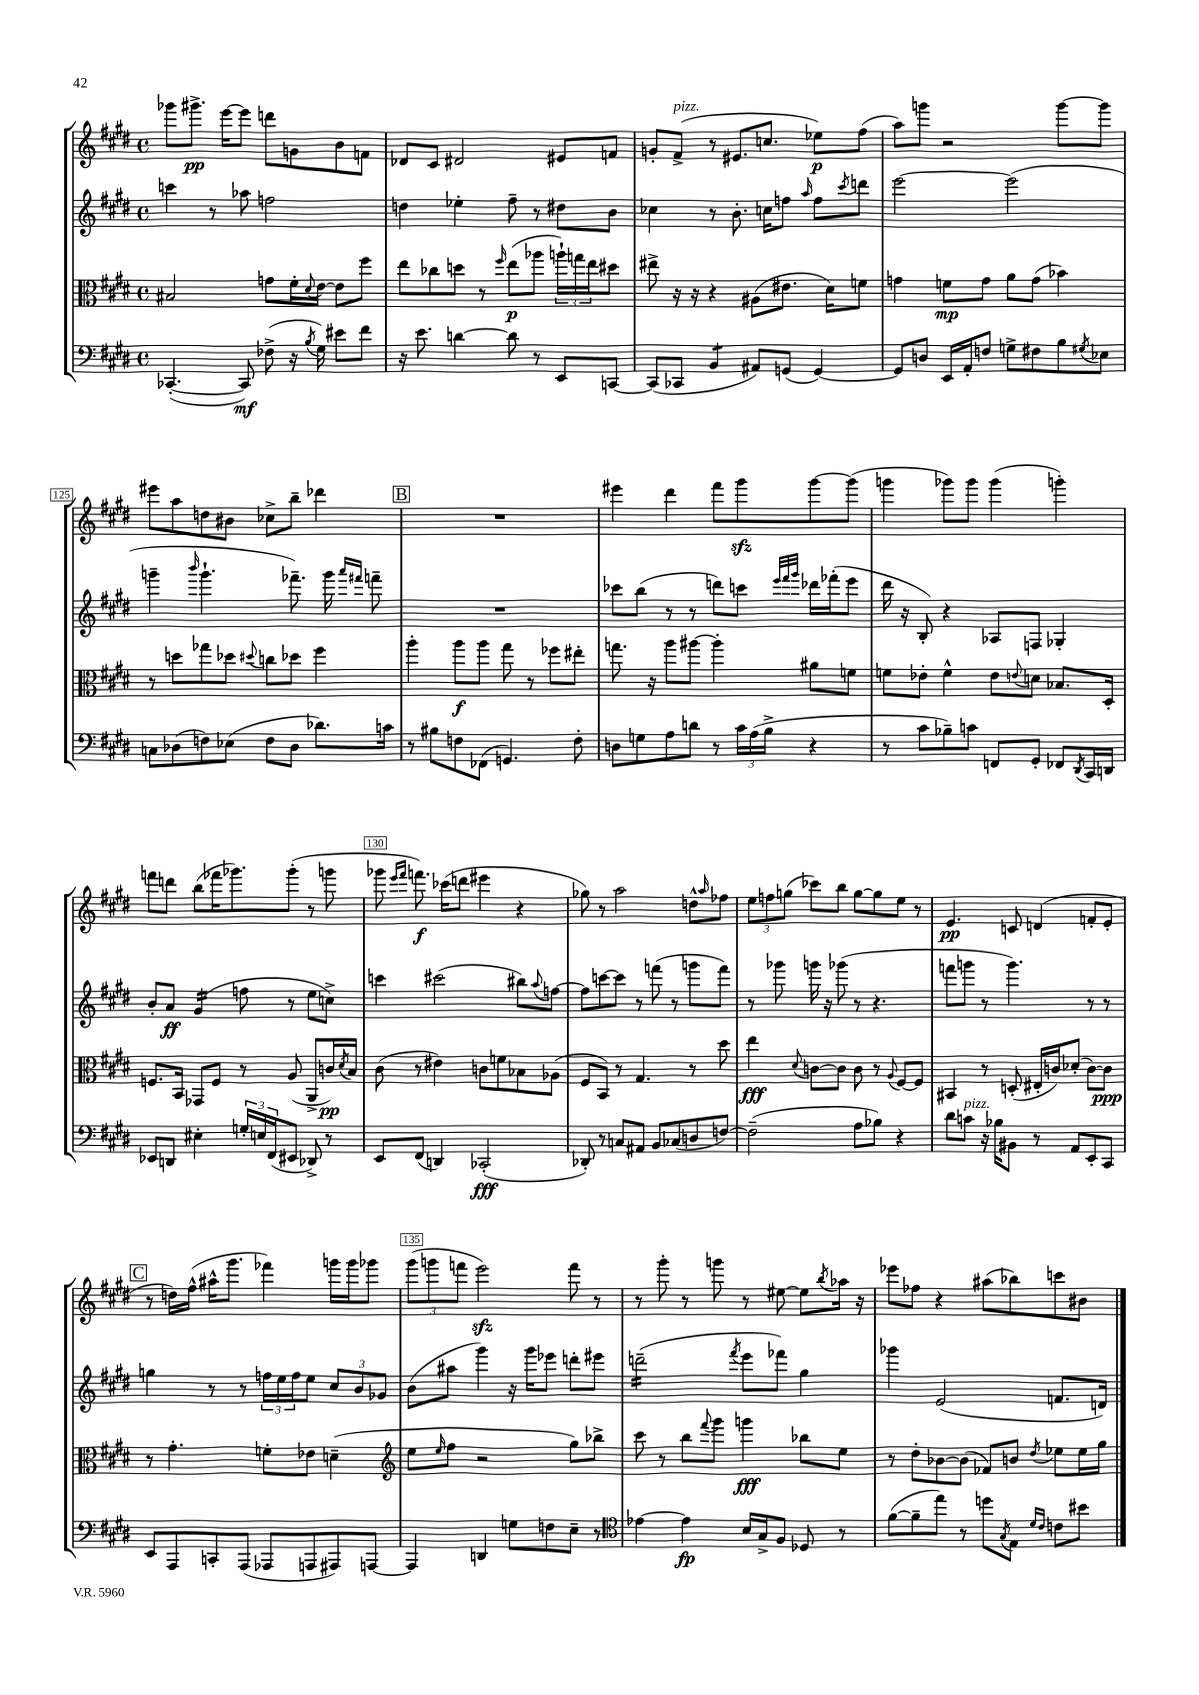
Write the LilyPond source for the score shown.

<<
\new StaffGroup <<
\new Staff = "s0" {
    \clef treble \key e \major \defaultTimeSignature \time 4/4
    ges'''8 gis'''8.->\pp e'''16~ e'''8 d'''8 g'8 b'8 f'8 |
    des'8 cis'8 dis'2 eis'8 f'8 |
    g'8-. fis'8->^\markup { \italic "pizz." }( r8 eis'8. c''8. ees''8\p) fis''8( |
    a''8) g'''8 r2 g'''8~ g'''8 |
    eis'''8 a''8 d''8 bis'8 ces''8-> b''8-- des'''4 |
    \mark \markup { \box "B" } R1 |
    eis'''4 dis'''4 fis'''8 gis'''8\sfz gis'''8~ gis'''8( |
    g'''4 ges'''8) ges'''8 ges'''4( g'''4-.) |
    f'''8 d'''8 b''8( fes'''16 ges'''8.) ges'''8-.( r8 g'''8 |
    ges'''8 \grace { e'''16 fis'''16 } f'''8.\f) ces'''16( d'''8 eis'''4 r4 |
    ges''8) r8 a''2 d''8-^ \grace { a''16 } fes''8 |
    \tuplet 3/2 { e''8 f''8 g''8( } ces'''8) b''8 g''8~ g''8 e''8 r8 |
    e'4.\pp c'8 d'4( f'8-. e'8-. |
    \mark \markup { \box "C" } r8 d''16) fis''16-^( ais''16-^ gis'''8. fes'''4) g'''16 g'''16 ges'''8 |
    \tuplet 3/2 { gis'''8( g'''8 f'''8 } e'''2\sfz) f'''8 r8 |
    r8 gis'''8-. r8 g'''8 r8 eis''8~ eis''8 \acciaccatura { b''8 } aes''16 r16 |
    ees'''8 fes''8 r4 ais''8( bes''8) c'''8 bis'8 \bar "|." |
}
\new Staff = "s1" {
    \clef treble \key e \major \defaultTimeSignature \time 4/4
    c'''4 r8 aes''8 f''2 |
    d''4 ees''4-. fis''8-- r8 dis''8 b'8 |
    ces''4 r8 b'8.-. c''16 f''8 \grace { a''16 } f''8 \acciaccatura { cis'''8 } d'''8 |
    e'''2~ e'''2( |
    g'''4-- \grace { b'''16 } g'''4.-! fes'''8.--) g'''16 \grace { a'''16 fis'''16 } f'''8-- |
    \mark \markup { \box "B" } R1 |
    ces'''8 b''8( r8 r8 d'''8) c'''8 \grace { e'''32 fis'''32 gis'''32 } des'''16 fes'''16-.( e'''8 |
    dis'''16 r16 b8-.) r4 aes8 f8 ges4-. |
    b'8-. a'8\ff gis'4:16( f''8 r8 e''8 c''8->) |
    c'''4 cis'''2( bis''8) \appoggiatura { a''8 } f''8~ |
    f''8 c'''8~ c'''8 r8 f'''8( r8 g'''8 f'''8) |
    r8 ges'''8 g'''16 r16 ges'''8( r8 r4. |
    f'''8 g'''8 r8 g'''4.) r8 r8 |
    \mark \markup { \box "C" } g''4 r8 r8 \tuplet 3/2 { f''16 e''16 f''16 } e''8 \tuplet 3/2 { cis''8 b'8 ges'8 } |
    b'8( ais''8 gis'''4) r16 gis'''16 ees'''8 d'''8-. eis'''8 |
    d'''2:16--( \acciaccatura { fis'''8 } e'''8 fes'''8) gis''4 |
    ges'''4 e'2( f'8. d'16) \bar "|." |
}
\new Staff = "s2" {
    \clef alto \key e \major \defaultTimeSignature \time 4/4
    bis2 g'8 fis'16-. \appoggiatura { dis'8 } e'16~ e'8 fis''8 |
    e''8 ces''8 d''8 r8 \grace { fis''16 } e''8\p( aes''8 \tuplet 3/2 { a''16-!) g''16 e''16 } dis''8 |
    eis''8-> r16 r16 r4 ais8( eis'8. dis'16) f'8 |
    g'4 f'8\mp g'8 a'8 g'8( bes'4) |
    r8 d''8 ges''8 des''8 \appoggiatura { dis''8 } c''8 des''8 fis''4 |
    \mark \markup { \box "B" } a''4-. a''8\f a''8 gis''8 r8 fes''8 eis''8-. |
    g''8. r16 a''8 ais''8~ ais''4-. ais'8 f'8 |
    f'8 ees'8-. f'4-^ ees'8 \appoggiatura { e'8 } d'8 bes8. dis16-. |
    f8. b,16 ges,8 f8 r8 a8( a,8-> c'16\pp) \acciaccatura { dis'8 } b16 |
    cis'8( r8 eis'4) c'8 f'8 bes8 aes8( |
    fis8 b,8) r8 gis4. r8 dis''8 |
    e''4\fff \appoggiatura { dis'8 } c'8~ c'8 c'8 r8 \appoggiatura { a8 } fis8~ fis8 |
    bis,4 r8 d8-.( eis16-. c'16) des'8-.( c'8~) c'8\ppp |
    \mark \markup { \box "C" } r8 gis'4.-. f'8-. ees'8 d'4--( |
    \clef treble e''8 \grace { e''16 } fis''8 r2 gis''8) bes''8-> |
    cis'''8 r8 b''8 \appoggiatura { fis'''8 } gis'''8 g'''4\fff bes''8 e''8 |
    r8 dis''8-. bes'8~ bes'8( fes'8) b'8 \acciaccatura { dis''8 } ees''8 ees''16 gis''16 \bar "|." |
}
\new Staff = "s3" {
    \clef bass \key e \major \defaultTimeSignature \time 4/4
    ces,4.~-.( ces,8\mf) fes8->( r16 \acciaccatura { b8 } gis16) eis'8 fis'8 |
    r16 e'8. d'4~ d'8 r8 e,8 c,8~ |
    c,8( ces,8 b,4:8 ais,8) g,8( g,4~) |
    g,8 d8 e,16 a,16-. f8 g8-> fis8 b8 \acciaccatura { gis8 } ees8 |
    c8 des8( f8) ees8( f8 des8 des'8.) c'16 |
    \mark \markup { \box "B" } r8 bis8 f8 fes,8( g,4.) f8-. |
    d8 g8 a8 d'8 r8 \tuplet 3/2 { cis'16 a16( b16-> } r4 |
    r8 cis'8 bes8--) c'8 f,8 gis,8-. fes,8 \acciaccatura { dis,8 } cis,16 d,16 |
    ees,8 d,8 eis4-. \tuplet 3/2 { g16-. e16 fis,16( } eis,8 des,8->) r8 |
    e,8 fis,8( d,4) ces,2-.\fff( |
    des,8-.) r8 c8 ais,8 b,8 ces8( d8 f8~) |
    f2--( a8 bes8) r4 |
    dis'8 c'8^\markup { \italic "pizz." } r16 bes16 bis,8 r8 a,8 e,8-. cis,8 |
    \mark \markup { \box "C" } e,8 a,,8 c,8-. a,,8( aes,,8 a,,8 ais,,8) a,,8~ |
    a,,4 d,4 g8 f8 e8-- r8 |
    \clef tenor ees'4~ ees'4\fp b16 gis16-> fis8 des8 r8 |
    fis'8~( fis'8-- e''8) r8 d''8 \acciaccatura { gis8 } e8 \grace { dis'16 cis'16 } c'8 bis'8 \bar "|." |
}
>>
>>
\layout { \context { \Score currentBarNumber = #121 \override BarNumber.break-visibility = ##(#f #t #t) barNumberVisibility = #(every-nth-bar-number-visible 5) \override BarNumber.stencil = #(make-stencil-boxer 0.1 0.3 ly:text-interface::print) } }
